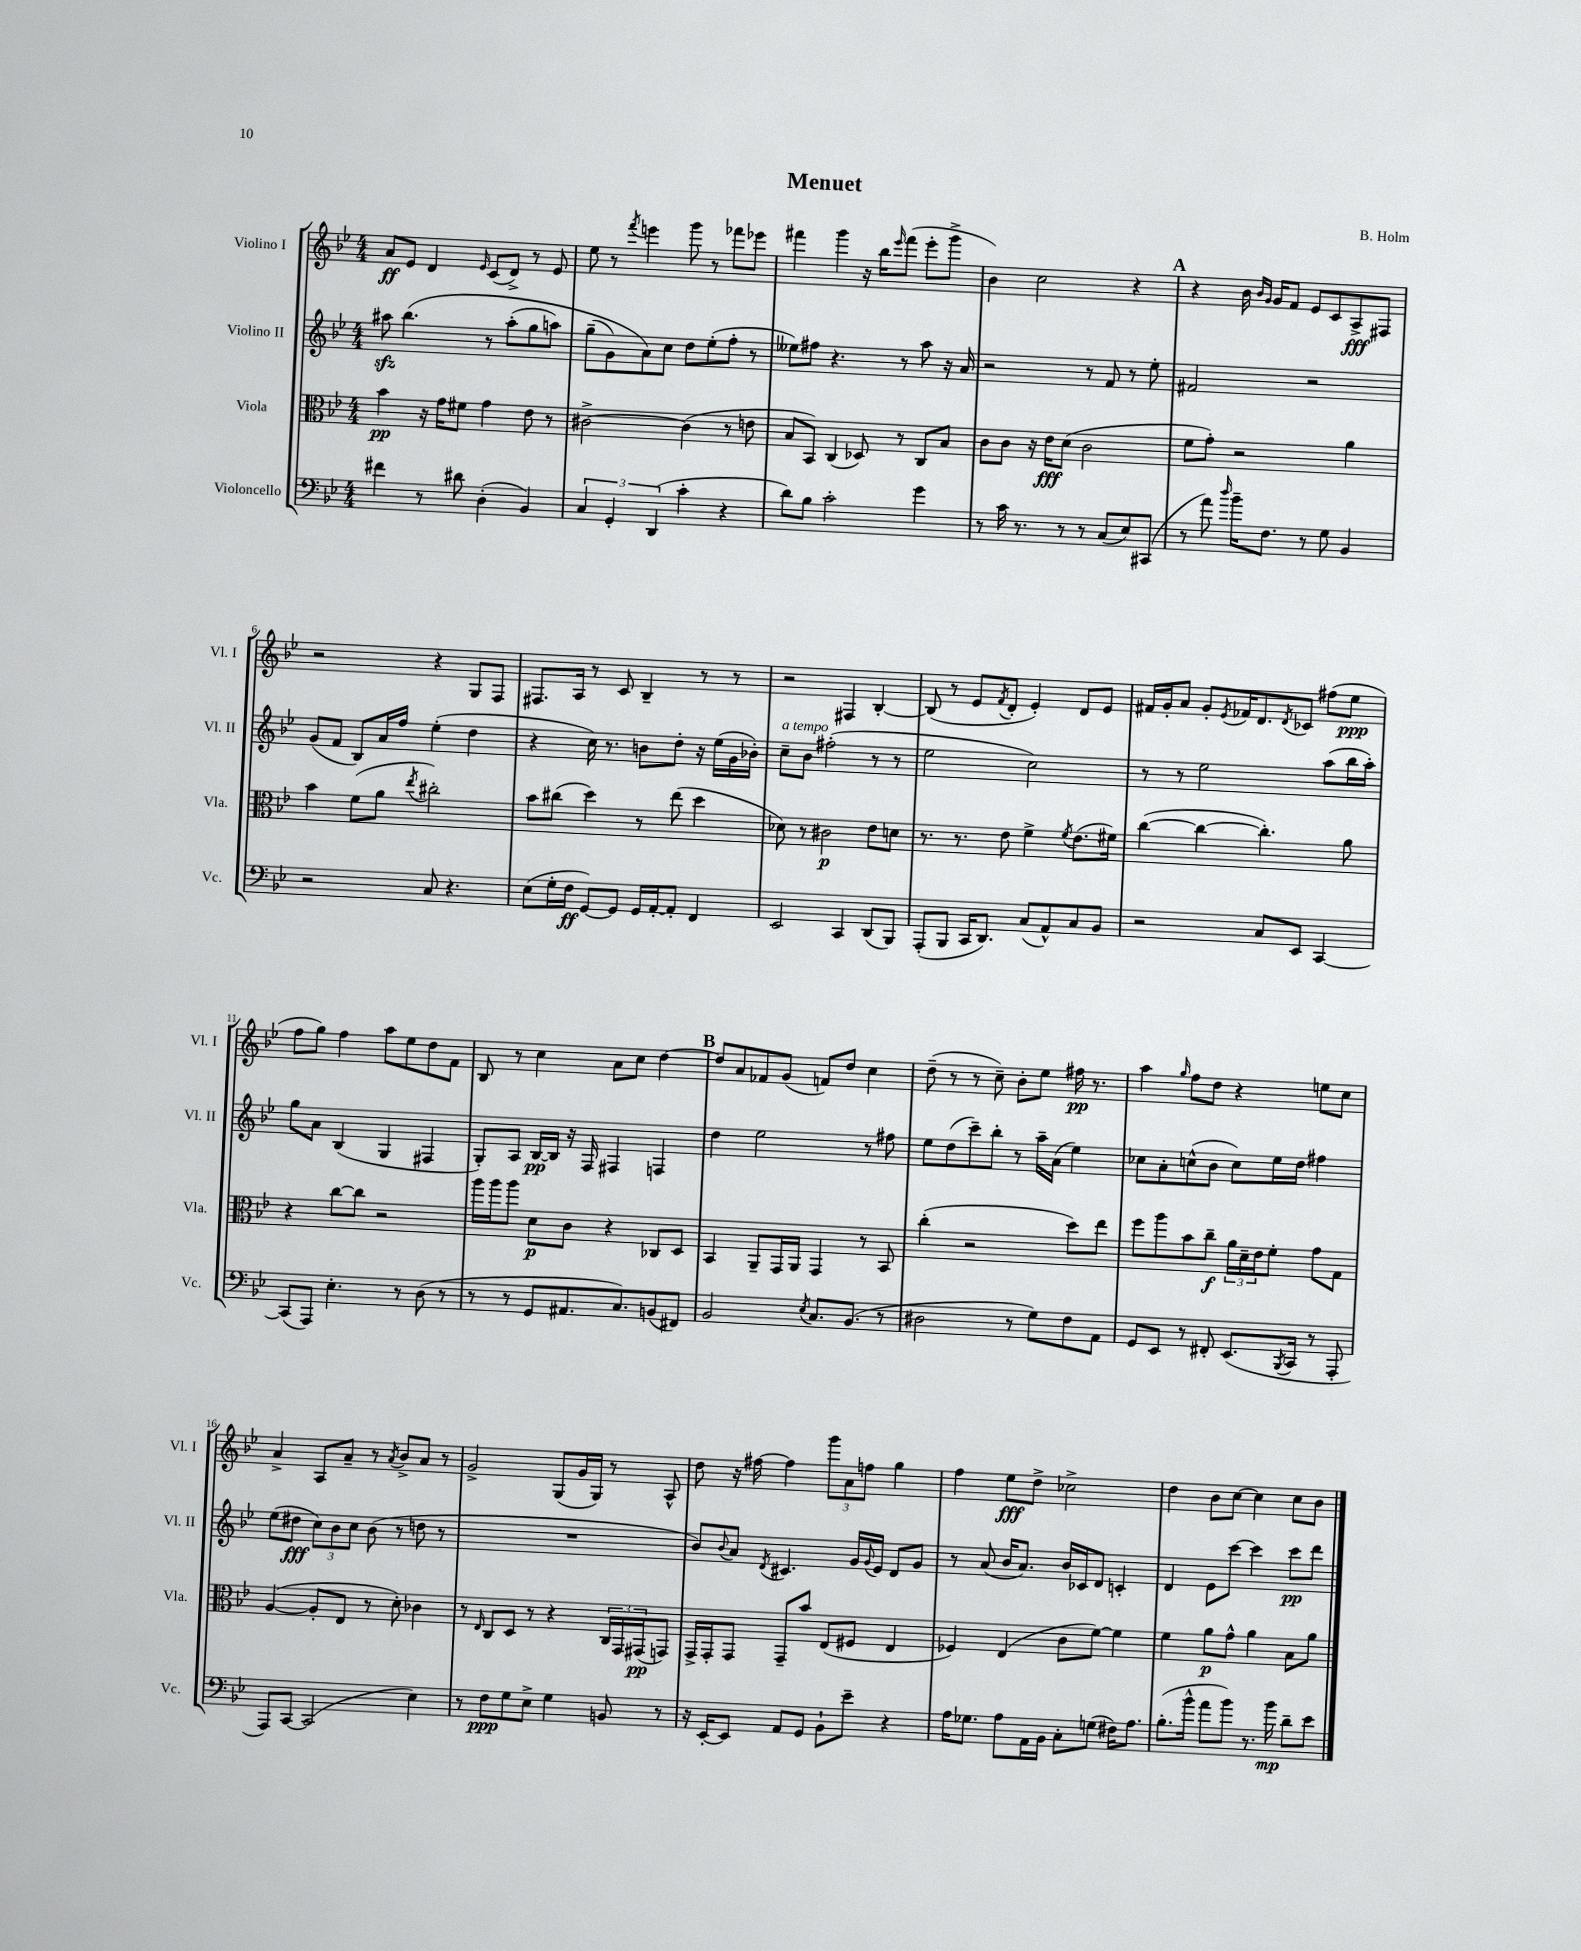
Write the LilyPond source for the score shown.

\header { title = "Menuet" composer = "B. Holm" }
<<
\new StaffGroup <<
\new Staff = "s0" \with { instrumentName = "Violino I" shortInstrumentName = "Vl. I" } {
    \clef treble \key bes \major \numericTimeSignature \time 4/4
    a'8\ff ees'8 d'4 \grace { ees'16 } c'8( d'8->) r8 ees'8 |
    ees''8 r8 \acciaccatura { f'''8 } e'''4 g'''8 r8 fes'''8 ees'''8 |
    fis'''4 g'''4 r16 bes''16 \grace { ees'''16 } fis'''8( ees'''8-. g'''8-> |
    bes'4) c''2 r4 |
    \mark \markup { \bold "A" } r4 bes'16 \grace { bes'16 g'16 } g'16 f'8 ees'8 c'8 a8->\fff fis8 |
    r2 r4 g8 f8 |
    fis8. a16 r8 c'8 bes4-- r8 r8 |
    r2 fis4 bes4~-. |
    bes8( r8 ees'8 \acciaccatura { f'8 } d'8-. ees'4-.) d'8 ees'8 |
    fis'16 g'16-. a'8 g'8-. \acciaccatura { ees'8 } fes'16 d'8. \acciaccatura { d'8 } ces'8 fis''8( ees''8\ppp |
    f''8 g''8) f''4 a''8 ees''8 d''8 f'8 |
    bes8 r8 c''4 a'8 c''8 d''4~ |
    \mark \markup { \bold "B" } d''8 a'8 fes'8 g'8( f'8) d''8 c''4 |
    d''8--( r8 r8 c''8--) bes'8-. ees''8 fis''16\pp r8. |
    a''4 \grace { g''16 } f''8 d''8 r4 e''8 c''8 |
    a'4-> a8 a'8-- r8 \acciaccatura { a'8 } bes'8-> a'8 r8 |
    g'2-> g8( g'16 g16) r8 a8-^ |
    d''8 r16 fis''16~ fis''4 \tuplet 3/2 { g'''8 a'8 f''8 } g''4 |
    f''4 ees''8\fff d''8-> ces''2-> |
    d''4 bes'8 c''8~ c''4 c''8 bes'8 \bar "|." |
}
\new Staff = "s1" \with { instrumentName = "Violino II" shortInstrumentName = "Vl. II" } {
    \clef treble \key bes \major \numericTimeSignature \time 4/4
    ais''8\sfz bes''4.\( r8 ais''8-.( g''8 a''8) |
    g''8--( g'8) a'8\) c''8 d''8 ees''8-.( f''8-. r8 |
    eeses''8) fis''8 r4. r8 a''8 r16 a'16 |
    r2 r8 f'8 r8 ees''8-. |
    \mark \markup { \bold "A" } fis'2 r2 |
    g'8( f'8 bes8) a'16 f''16 ees''4-.( d''4 |
    r4 c''16) r8. b'8 d''8-. r16 ees''16( g'16 bes'16-.) |
    c''8--^\markup { \italic "a tempo" } bes'8 fis''2-.( r8 r8 |
    ees''2 c''2) |
    r8 r8 ees''2 a''8( bes''16 a''16-.) |
    g''8 a'8 bes4( g4 fis4 |
    g8-.) a8 bes16~\pp bes16 r16 f16 fis4 f4 |
    \mark \markup { \bold "B" } d''4 ees''2 r8 fis''8 |
    ees''8 d''8( c'''8--) bes''8-. r8 a''16-- a'16( ees''4) |
    ces''8 a'8-. c''8-^( bes'8 c''8) ees''16 d''16 fis''4 |
    ees''8( dis''8\fff \tuplet 3/2 { c''8) bes'8 c''8 } bes'8( r8 d''8 r8 |
    R1 |
    bes'8) \appoggiatura { bes'8 } a'8 \acciaccatura { d'8 } cis'4. g'16 \appoggiatura { g'8 } ees'16 d'8 g'8 |
    r8 a'8( bes'16 a'8.) bes'16 ces'16 d'8 c'4-. |
    d'4 ees'8 c'''8~ c'''4 c'''8\pp d'''8 \bar "|." |
}
\new Staff = "s2" \with { instrumentName = "Viola" shortInstrumentName = "Vla." } {
    \clef alto \key bes \major \numericTimeSignature \time 4/4
    bes'4\pp r16 g'16 fis'8 g'4 ees'8 r8 |
    cis'2~-> cis'4( r8 e'8 |
    bes8 bes,8) c4( des8) r8 c8 bes8 |
    c'8 c'8 r16 ees'16\fff d'8( c'2 |
    \mark \markup { \bold "A" } f'8 g'8-.) r2 a'4 |
    bes'4 f'8( a'8 \acciaccatura { ees''8 } cis''2-.) |
    bes'8 cis''8( d''4) r8 ees''8( d''4 |
    des'8) r8 cis'2\p ees'8 d'8 |
    r8. r8. ees'8 f'4-> \acciaccatura { f'8 } ees'8.( fis'16) |
    c''4~( c''4~ c''4.-.) a'8 |
    r4 c''8~ c''8 r2 |
    a''16 a''16 a''8 d'8\p c'8 r4 ces8 d8 |
    \mark \markup { \bold "B" } bes,4 a,8-- g,16 a,16 g,4 r8 bes,8 |
    c''4-.( r2 d''8) ees''8 |
    f''8 a''8 bes'8 c''8--\f \tuplet 3/2 { a'16 d'16-- ees'16 } f'8-. g'8 g8 |
    a4~( a8-. ees8 r8 d'8-.) ces'4 |
    r8 \grace { ees16 } c8 d8 r8 r4 \tuplet 3/2 { c16 g,16 gis,16\pp( } g,8) |
    g,16-> g,16-. g,8 g,8-- bes'8 ees8( fis8 ees4 |
    fes4) ees4( c'8 f'8~) f'4 |
    f'4 a'8\p g'8-^ a'4 bes8 a'8 \bar "|." |
}
\new Staff = "s3" \with { instrumentName = "Violoncello" shortInstrumentName = "Vc." } {
    \clef bass \key bes \major \numericTimeSignature \time 4/4
    fis'4 r8 dis'8 d4-.( bes,4) |
    \tuplet 3/2 { c4 g,4-. d,4( } c'4-. r4 |
    d'8) bes8 c'2-. g'4 |
    r8 c'16 r8. r8 r8 c8( ees8) cis,8( |
    \mark \markup { \bold "A" } r8 a'8) \grace { d''16 } bes'16-- f8. r8 g8 bes,4 |
    r2 c8 r4. |
    ees8( g16-. f16\ff g,8~) g,8 g,16 a,16~-. a,8-. f,4 |
    ees,2 c,4 d,8( bes,,8) |
    a,,8-.( bes,,8 c,16 d,8.) c8( a,8-^) c8 bes,8 |
    r2 c8 ees,8 c,4~ |
    c,8( a,,8) ees4.-. r8 d8( r8 |
    r8 r8 g,8 ais,8. c8.) b,8( fis,8) |
    \mark \markup { \bold "B" } bes,2 \acciaccatura { ees8 } c8. bes,8.( r8 |
    dis2 r8 g8) f8 a,8 |
    g,8 ees,8 r8 fis,8-. ees,8.( \acciaccatura { bes,,8 } c,16 r8 a,,8-. |
    a,,8) c,8~ c,2( ees4) |
    r8 f8\ppp g8 ees8-> g4 b,8 r8 |
    r16 ees,16~-. ees,8 a,8 g,8 bes,8-! ees'8-- r4 |
    a16 ges8. a8 a,16 bes,16 c8-. g8( fis16) a8. |
    bes8.-.( bes'16-^ a'8 bes'8) r8. bes'16\mp d'8-- ees'8 \bar "|." |
}
>>
>>
